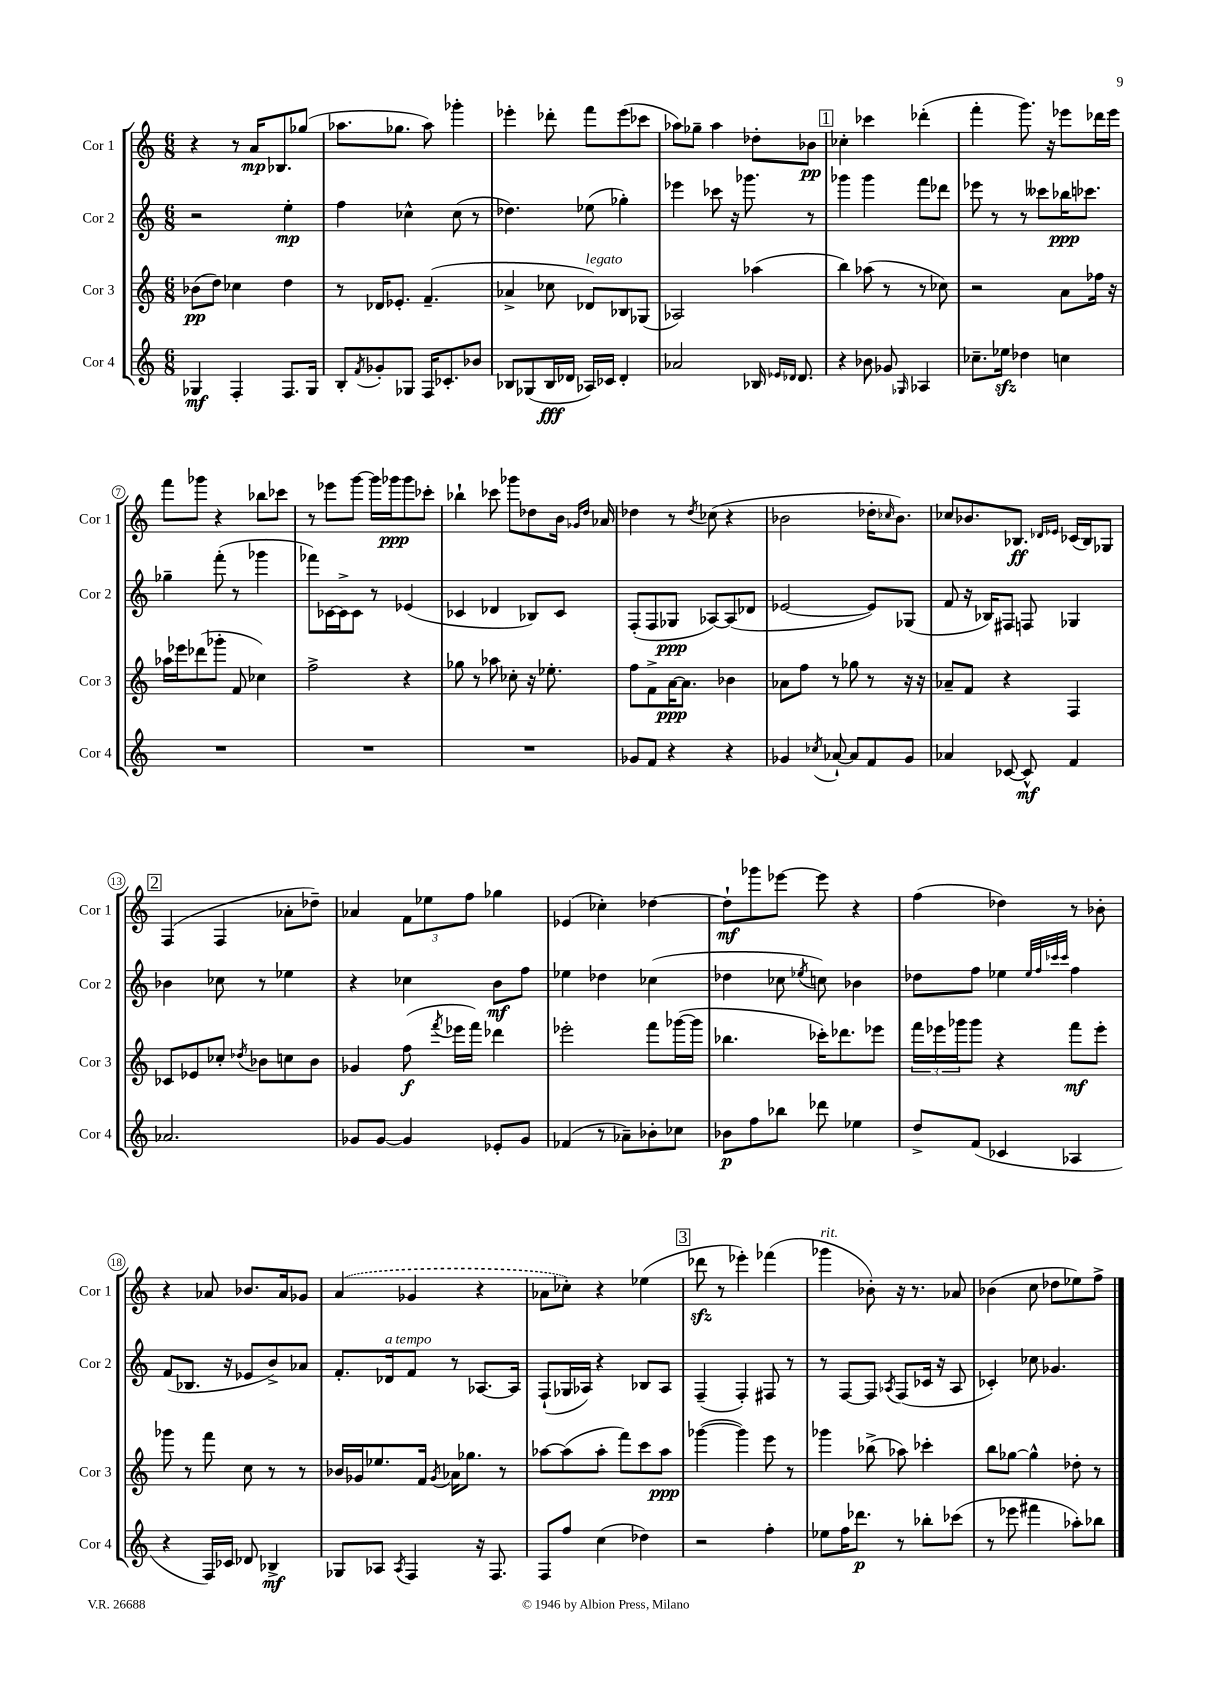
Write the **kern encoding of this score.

**kern	**dynam	**kern	**dynam	**kern	**dynam	**kern	**dynam
*part4	*part4	*part3	*part3	*part2	*part2	*part1	*part1
*staff4	*staff4	*staff3	*staff3	*staff2	*staff2	*staff1	*staff1
*I"Cor 4	*	*I"Cor 3	*	*I"Cor 2	*	*I"Cor 1	*
*I'Cor 4	*	*I'Cor 3	*	*I'Cor 2	*	*I'Cor 1	*
*clefG2	*	*clefG2	*	*clefG2	*	*clefG2	*
*k[]	*	*k[]	*	*k[]	*	*k[]	*
*M6/8	*	*M6/8	*	*M6/8	*	*M6/8	*
=1	=1	=1	=1	=1	=1	=1	=1
4G-X/	mf	(8b-X\L	pp	2r	.	4r	.
.	.	8dd\J)	.	.	.	.	.
4F'/	.	4cc-X\	.	.	.	8r	.
.	.	.	.	.	.	16a/KL	mp
.	.	.	.	.	.	8.B-X/	.
8.F/L	.	4dd\	.	4ee'\	mp	.	.
.	.	.	.	.	.	(8gg-X/J	.
16G-/Jk	.	.	.	.	.	.	.
=2	=2	=2	=2	=2	=2	=2	=2
8B'/L	.	8r	.	4ff\	.	8.aa-X\L	.
8qf/	.	.	.	.	.	.	.
8g-X'/	.	16d-X/KL	.	.	.	.	.
.	.	8.e-X'/J	.	.	.	8.gg-X\J	.
8G-X/J	.	.	.	4cc-X^^\	.	.	.
16F/KL	.	(4.f~/	.	.	.	8aa-\)	.
8.c-X'/	.	.	.	.	.	.	.
.	.	.	.	(8cc-\	.	4ggg-X'\	.
8b-X/J	.	.	.	8r	.	.	.
=3	=3	=3	=3	=3	=3	=3	=3
8B-X/L	.	4a-X^/	.	4.dd-X\)	.	4eee-X'\	.
(8G-X/	.	.	.	.	.	.	.
16B-/L	fff	8cc-X\	.	.	.	8ddd-X'\	.
16d-X/JJ	.	.	.	.	.	.	.
!	!	!LO:TX:a:i:t=legato	!	!	!	!	!
16A-X/LL)	.	8d-X/L)	.	(8ee-X\	.	8fff\L	.
16c-X/JJ	.	.	.	.	.	.	.
4d-'/	.	8B-X/	.	4gg-X'\)	.	(8eee-\	.
.	.	(8G-X/J	.	.	.	8ccc-X\J	.
=4	=4	=4	=4	=4	=4	=4	=4
2a-X/	.	2A-X/)	.	4eee-X\	.	8aa-X\L)	.
.	.	.	.	.	.	8gg-X~\J	.
.	.	.	.	8ccc-X\	.	4aa-\	.
.	.	.	.	16r	.	.	.
.	.	.	.	8.ggg-X\	.	.	.
16B-X/	.	(4aa-X\	.	.	.	8dd-X'\L	.
16qqe-X/LL	.	.	.	.	.	.	.
16qqd-X/JJ	.	.	.	.	.	.	.
8.d-/	.	.	.	.	.	.	.
.	.	.	.	8r	.	8b-X\J	pp
!!LO:REH:place=s1:t=1
=5	=5	=5	=5	=5	=5	=5	=5
4r	.	4bb\)	.	4ggg-X\	.	4cc-X'\	.
8b-X\	.	(8aa-X\	.	4ggg-\	.	4ccc-X\	.
8g-X/	.	8r	.	.	.	.	.
16qqG-X/	.	.	.	.	.	.	.
4A-X/	.	8r	.	8fff\L	.	(4ddd-X'\	.
.	.	8cc-X\)	.	8ddd-X\J	.	.	.
=6	=6	=6	=6	=6	=6	=6	=6
8.cc-X~\L	.	2r	.	8eee-X\	.	4fff'\	.
.	.	.	.	8r	.	.	.
16ee-Xzz\Jk	.	.	.	.	.	.	.
4dd-X\	.	.	.	8r	.	8.ggg\)	.
.	.	.	.	8ccc--X\L	.	.	.
.	.	.	.	.	.	16r	.
4ccn\	.	8a\L	.	16bb-X\K	ppp	8eee-X\L	.
.	.	.	.	8.ccc-X\J	.	.	.
.	.	16ff-X\Jk	.	.	.	16ddd-X\L	.
.	.	16r	.	.	.	16eee-\JJ	.
!!LO:LB:g=z
=7	=7	=7	=7	=7	=7	=7	=7
2.r	.	16aa-X\LL	.	4gg-X~\	.	8fff\L	.
.	.	16eee-X\J	.	.	.	.	.
.	.	(8ddd-X\	.	.	.	8ggg-X\J	.
.	.	8ggg-X'\J	.	(8fff'\	.	4r	.
.	.	8f/	.	8r	.	.	.
.	.	4cc-X\)	.	4ggg-X\	.	8bb-X\L	.
.	.	.	.	.	.	8ccc-X\J	.
=8	=8	=8	=8	=8	=8	=8	=8
2.r	.	2ff^\	.	8fff-X\L)	.	8r	.
.	.	.	.	[16c-X\L	.	8eee-X\L	.
.	.	.	.	16c-^\J]	.	.	.
.	.	.	.	8c-\J	.	[8ggg\J	.
.	.	.	.	8r	.	16ggg\LL]	.
.	.	.	.	.	.	16ggg-X\J	ppp
.	.	4r	.	(4e-X/	.	8ggg-\	.
.	.	.	.	.	.	8ccc-X'\J	.
=9	=9	=9	=9	=9	=9	=9	=9
2.r	.	8gg-X\	.	4c-X/	.	4bb-X`\	.
.	.	8r	.	.	.	.	.
.	.	8aa-X\	.	4d-X/	.	8ccc-X\	.
.	.	8cc-X'\	.	.	.	8ggg-X\L	.
.	.	16r	.	8B-X/L)	.	8dd-X\	.
.	.	8.ee-X'\	.	.	.	.	.
.	.	.	.	8c-/J	.	16b\Jk	.
.	.	.	.	.	.	16qqg-X/LL	.
.	.	.	.	.	.	16qqdd-/JJ	.
.	.	.	.	.	.	16a-X/	.
=10	=10	=10	=10	=10	=10	=10	=10
8g-X/L	.	8ff\L	.	(8F'/L	.	4dd-X\	.
8f/J	.	8f^\	.	8F/	.	.	.
4r	.	[16a\K	ppp	8G-X/J	ppp	8r	.
.	.	8.a\J]	.	.	.	.	.
.	.	.	.	.	.	8qdd-/	.
.	.	.	.	[8A-X/L)	.	(8cc-X\	.
4r	.	4b-X\	.	(8A-/]	.	4r	.
.	.	.	.	8d-X/J	.	.	.
=11	=11	=11	=11	=11	=11	=11	=11
4g-X/	.	8a-X\L	.	[2e-X/	.	2b-X\	.
.	.	8ff\J	.	.	.	.	.
8qcc-X/	.	.	.	.	.	.	.
[8a-X`/	.	8r	.	.	.	.	.
8a-/L]	.	8gg-X\	.	.	.	.	.
8f/	.	8r	.	8e-/L])	.	16dd-X'\KL	.
.	.	.	.	.	.	16qqcc-X/	.
.	.	.	.	.	.	8.b-\J)	.
8g-/J	.	16r	.	(8G-X/J	.	.	.
.	.	16r	.	.	.	.	.
=12	=12	=12	=12	=12	=12	=12	=12
4a-X/	.	8a-X~/L	.	8f/	.	8cc-X/L	.
.	.	8f/J	.	16r	.	8.b-X/	.
.	.	.	.	16B-X/KL)	.	.	.
[8c-X/	.	4r	.	8F#X/J	.	.	.
.	.	.	.	.	.	8.B-X/J	ff
8c-^^/]	mf	.	.	8Fn/	.	.	.
.	.	.	.	.	.	16qqd-X/LL	.
.	.	.	.	.	.	16qqe-X/JJ	.
4f/	.	4F/	.	4G-X/	.	(16c-X/LL	.
.	.	.	.	.	.	16B-/J)	.
.	.	.	.	.	.	8G-X/J	.
!!LO:LB:g=z
!!LO:REH:place=s1:t=2
=13	=13	=13	=13	=13	=13	=13	=13
2.a-X/	.	8c-X/L	.	4b-X\	.	(4F/	.
.	.	8e-X/	.	.	.	.	.
.	.	8cc-X'/J	.	8cc-X\	.	4F/	.
.	.	8qdd-X/	.	.	.	.	.
.	.	8b-X\L	.	8r	.	.	.
.	.	8ccn\	.	4ee-X\	.	8a-X'\L	.
.	.	8b-\J	.	.	.	8dd-X~\J)	.
=14	=14	=14	=14	=14	=14	=14	=14
8g-X/L	.	4g-X/	.	4r	.	4a-X/	.
[8g-/J	.	.	.	.	.	.	.
4g-/]	.	(8ff\	f	4cc-X\	.	12f\L	.
.	.	.	.	.	.	12ee-X\	.
.	.	8qfff/	.	.	.	.	.
.	.	16eee-X\LL	.	.	.	.	.
.	.	.	.	.	.	12ff\J	.
.	.	16fff\JJ)	.	.	.	.	.
8e-X'/L	.	4ddd-X\	.	8b\L	mf	4gg-X\	.
8g-/J	.	.	.	8ff\J	.	.	.
=15	=15	=15	=15	=15	=15	=15	=15
(4f-X/	.	2eee-X'\	.	4ee-X\	.	(4e-X/	.
8r	.	.	.	4dd-X\	.	4cc-X'\)	.
8a-X~\L)	.	.	.	.	.	.	.
8b-X'\	.	8fff\L	.	(4cc-X\	.	[4dd-X\	.
8cc-X\J	.	([16ggg-X\L	.	.	.	.	.
.	.	16ggg-\JJ]	.	.	.	.	.
=16	=16	=16	=16	=16	=16	=16	=16
8b-X\L	p	4.bb-X\	.	4dd-X\	.	8dd-`\L]	mf
8ff\	.	.	.	.	.	8ggg-X\	.
8bb-X\J	.	.	.	8cc-X\	.	[8eee-X\J	.
.	.	.	.	8qee-X/	.	.	.
8ddd-X\	.	16ccc-X'\KL)	.	8ccn\)	.	8eee-\]	.
.	.	8.ddd-X\	.	.	.	.	.
4ee-X\	.	.	.	4b-X\	.	4r	.
.	.	8eee-X\J	.	.	.	.	.
=17	=17	=17	=17	=17	=17	=17	=17
8dd^/L	.	24fff\LL	.	8dd-X\L	.	(4ff\	.
.	.	24eee-X\	.	.	.	.	.
.	.	24ggg-X\J	.	.	.	.	.
(8f/J	.	8ggg-\J	.	8ff\J	.	.	.
4c-X/	.	4r	.	4ee-X\	.	4dd-X\)	.
.	.	.	.	32qqee-/LLL	.	.	.
.	.	.	.	32qqff/	.	.	.
.	.	.	.	32qqccc-X/	.	.	.
.	.	.	.	32qqccc-/JJJ	.	.	.
4A-X/	.	8fff\L	mf	4ff\	.	8r	.
.	.	8eee-'\J	.	.	.	8b-X'\	.
!!LO:LB:g=z
=18	=18	=18	=18	=18	=18	=18	=18
4r	.	8ggg-X\	.	(8f/L	.	4r	.
.	.	8r	.	8.B-X/J	.	.	.
16F/LL)	.	8fff\	.	.	.	8a-X/	.
16c-X/JJ	.	.	.	16r	.	.	.
8d-X/	.	8cc\	.	8e-X/L	.	8.b-X/L	.
4B-X^/	mf	8r	.	8b^/)	.	.	.
.	.	.	.	.	.	16a-/k	.
.	.	8r	.	8a-X/J	.	8g-X/J	.
=19	=19	=19	=19	=19	=19	=19	=19
8G-X/L	.	16b-X/LL	.	8.f'/L	.	(4a/	.
.	.	16g-X/J	.	.	.	.	.
8A-X/J	.	8.ee-X/	.	.	.	.	.
!	!	!	!	!LO:TX:a:i:t=a tempo	!	!	!
.	.	.	.	16d-X/k	.	.	.
8qA-/	.	.	.	.	.	.	.
4F/	.	.	.	8f/J	.	4g-X/	.
.	.	16f/Jk	.	.	.	.	.
.	.	8qg-/	.	.	.	.	.
.	.	16a-X\KL	.	8r	.	.	.
.	.	8.gg-X\J	.	.	.	.	.
16r	.	.	.	[8.A-X/L	.	4r	.
8.F/	.	.	.	.	.	.	.
.	.	8r	.	.	.	.	.
.	.	.	.	16A-/Jk]	.	.	.
=20	=20	=20	=20	=20	=20	=20	=20
8F/L	.	[8aa-X\L	.	(8F`/L	.	8a-X\L	.
8ff/J	.	(8aa-\]	.	16G-X/L	.	8cc-X'\J)	.
.	.	.	.	16A-X/JJ)	.	.	.
(4cc\	.	8aa-'\J	.	4r	.	4r	.
.	.	8fff\L)	.	.	.	.	.
4dd-X\)	.	8ccc\	.	8B-X/L	.	(4ee-X\	.
.	.	8aa-\J	ppp	8A-/J	.	.	.
!!LO:REH:place=s1:t=3
=21	=21	=21	=21	=21	=21	=21	=21
2r	.	([4ggg-X\	.	(4F~/	.	8ddd-Xzz\	.
.	.	.	.	.	.	8r	.
.	.	4ggg-\])	.	4F'/)	.	4eee-X'\)	.
4ff'\	.	8eee\	.	8F#X/	.	(4fff-X\	.
.	.	8r	.	8r	.	.	.
=22	=22	=22	=22	=22	=22	=22	=22
!	!	!	!	!	!	!LO:TX:a:i:t=rit.	!
8ee-X\L	.	4ggg-X\	.	8r	.	4ggg-X\	.
16ff\K	.	.	.	[8F/L	.	.	.
8.ddd-X\J	p	.	.	.	.	.	.
.	.	(8bb-X^\	.	8F/J]	.	8b-X'\)	.
.	.	.	.	8qA-X/	.	.	.
8r	.	8aa-X\)	.	(8F/L	.	16r	.
.	.	.	.	.	.	8.r	.
8bb-X'\L	.	4ccc-X'\	.	16c-X/Jk	.	.	.
.	.	.	.	16r	.	.	.
(8ccc-X\J	.	.	.	8A-/	.	8a-X/	.
=23	=23	=23	=23	=23	=23	=23	=23
8r	.	8bb\L	.	4c-X'/)	.	(4b-X\	.
8eee-X\	.	[8gg-X\J	.	.	.	.	.
4fff#X\	.	4gg-^^\]	.	8cc-X\	.	8cc\	.
.	.	.	.	4.g-X/	.	8dd-X\L	.
8aa-X'\L)	.	8dd-X'\	.	.	.	8ee-X\)	.
8bb-X\J	.	8r	.	.	.	8ff^\J	.
==	==	==	==	==	==	==	==
*-	*-	*-	*-	*-	*-	*-	*-
